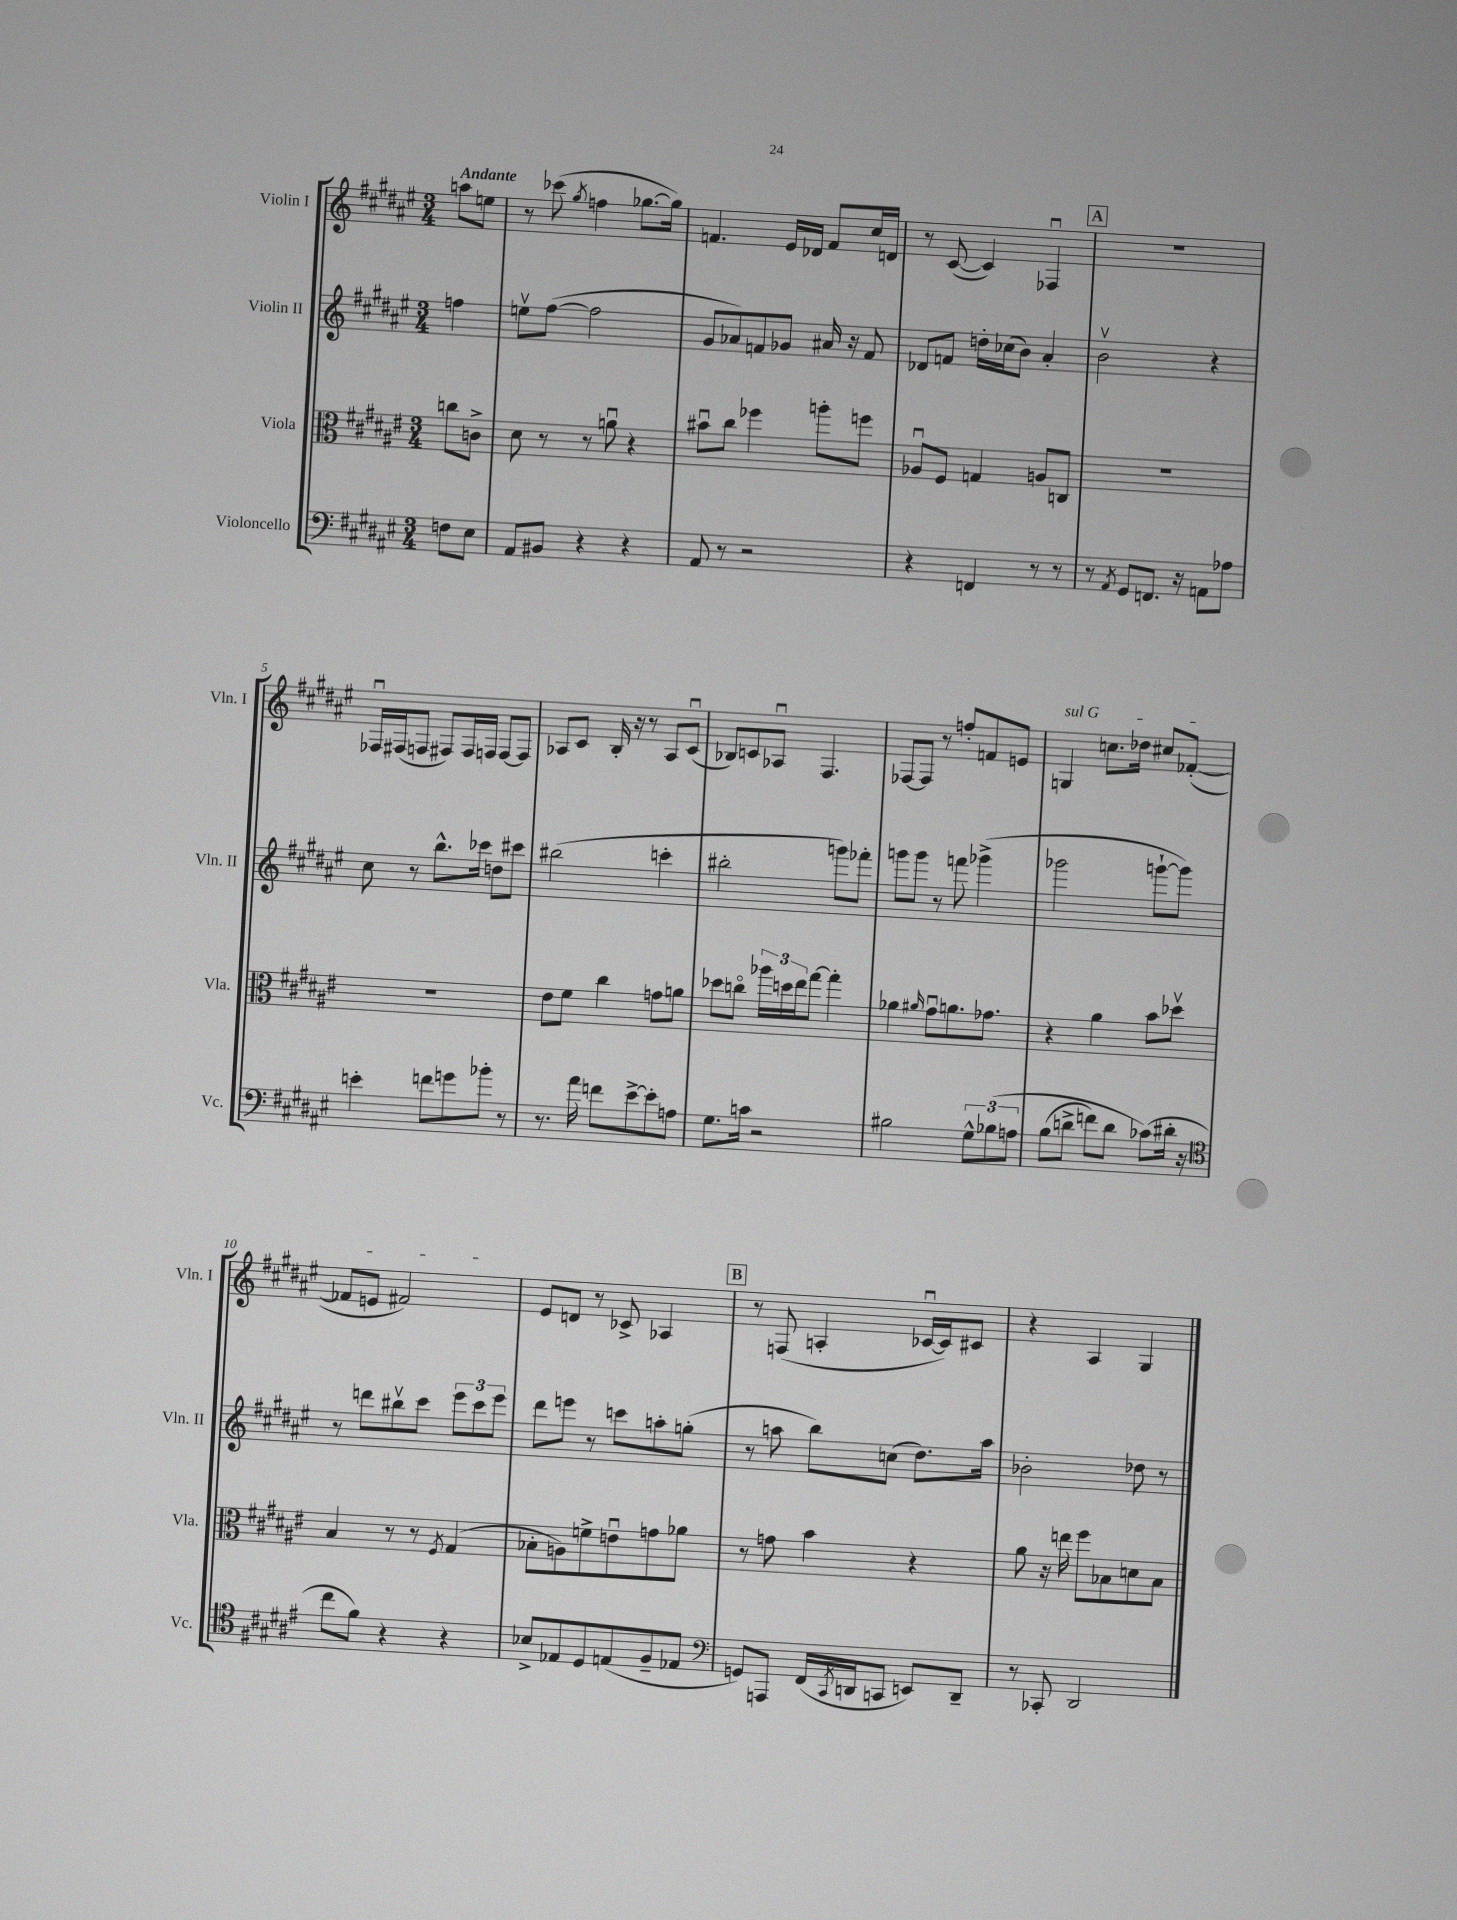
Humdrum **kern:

**kern	**kern	**kern	**kern
*staff4	*staff3	*staff2	*staff1
*clefF4	*clefC3	*clefG2	*clefG2
*k[f#c#g#d#a#e#]	*k[f#c#g#d#a#e#]	*k[f#c#g#d#a#e#]	*k[f#c#g#d#a#e#]
*M3/4	*M3/4	*M3/4	*M3/4
8F\L	8cc\L	4ff\	8aa\L
8E#\J	8c^\J	.	8ee\J
=	=	=	=
8AA#/L	8d#\	8eev\L	8r
8BB#/J	8r	([8ff#\J	(8ccc-\
.	.	.	8qgg#/
4r	8r	2ff#\]	4ff\
.	8au\	.	.
4r	4r	.	[8.gg-\L
.	.	.	16gg-\]Jk)
=	=	=	=
8AA#/	8b#u\L	8g#/L	4.f/
8r	8cc#\J	8a-/)	.
2r	4ff-\	8f/	.
.	.	8g-/J	16e#/LL
.	.	.	16d-/JJ
.	8aa'\L	16a#/	8f/L
.	.	16r	.
.	8ff\J	8f/	16cc#/L
.	.	.	16d/JJ
=	=	=	=
4r	8A-u/L	8d-/L	8r
.	8F#/J	8f/J	([8c#/
4FF/	4G/	16dd'\LL	4c#/])
.	.	(16cc-\J	.
.	.	8b\J)	.
8r	8A/L	4a#'/	4F-u/
8r	8C/J	.	.
=	=	=	=
8r	2.r	2bv\	2.r
8qAA#/	.	.	.
8GG#/L	.	.	.
8.FF/J	.	.	.
16r	.	.	.
8AA\L	.	4r	.
8A-\J	.	.	.
=	=	=	=
4e'\	2.r	8cc#\	16F-u/LL
.	.	.	(16F#/J
.	.	8r	8F/J
8f\L	.	8.bb^^\L	8F#/L)
8g\	.	.	16F#/L
.	.	16ccc-\Jk	16F/JJ
8b-'\J	.	8dd\L	[8F/L
8r	.	8ccc#\J	8F/]J
=	=	=	=
8.r	8e#\L	(2bb#\	8A-/L
.	8f#\J	.	8c#/J
16a#\	.	.	.
8f\L	4cc#\	.	16B'/
.	.	.	16r
[8e#^\	.	.	8r
8e#'\]	8g\L	4ccc'\	8A-/L
8A\J	8a\J	.	(8c#u/J
=	=	=	=
8.G#\L	8dd-\L	2bb#'\	8B-/L)
.	8cco\J	.	8c/
16c\Jk	.	.	.
2r	24aa-\LL	.	8A-u/J
.	24dd\	.	.
.	24ee#\J	.	.
.	[8gg#\J	.	4.F#/
.	4gg#'\]	8ggg\L)	.
.	.	8fff-'\J	.
=	=	=	=
2B#\	4a-\	8ggg\L	[8F-/L
.	.	8ggg\J	8F-/]J
.	16qqa#/	.	.
.	8g#u\L	8r	8r
.	8.a\	8fff\	8ff'/L
12G#^^\L	.	(4ggg-^\	8f/
.	8.g-\J	.	.
&(12B-\	.	.	.
.	.	.	8e/J
12A\J	.	.	.
=	=	=	=
(8B\L	4r	2ggg-\	4G/
8d^\J	.	.	.
8f\L)	4a#\	.	8.cc\L
8d\J	.	.	.
.	.	.	16dd-\Jk
(8c-\L&)	8b\L	[8ggg`\L	8cc#/L
16d#'\Jk	8dd-v\J	8ggg\]J)	([8f-'/J
16r	.	.	.
=	=	=	=
*clefC4	*	*	*
8cc#\L	4B/	8r	8f-/]L
8f#\J)	.	8ddd\L	8e/J
4r	8r	8bb#v\	2f#/)
.	8r	8ccc#\J	.
.	8qF#/	.	.
4r	(4G#/	12eee#\L	.
.	.	12ccc#\	.
.	.	12eee#\J	.
=	=	=	=
8B-^/L	8B-'\L	8ddd#\L	8e#/L
8E-/	8A\)	8eee\J	8d/J
8D#/	8f^\	8r	8r
(8E/	8eu\	8ccc\L	8c-^/
8F#~/	8g\	8aa'\	4A-/
8E-/J	8a-\J	(8gg'\J	.
=	=	=	=
*clefF4	*	*	*
8GG/L)	8r	8r	8r
8AAA/J	8g\	8aa\	(8F/
(16FF#/LL	4b\	8bb\L)	4A'/
8qCC#/	.	.	.
16DD/J	.	.	.
8CC/J	.	(8cc\J	.
8EE/L)	4r	8.dd#\L)	[16c-u/LL
.	.	.	16c-/]J)
8DD~/J	.	.	8c#/J
.	.	16aa\Jk	.
=	=	=	=
8r	8a#\	2b-'\	4r
8CC-'/	16r	.	.
.	16ee\	.	.
2DD#/	8ff#\L	.	4A#/
.	8B-\	.	.
.	8d\	8dd-\	4G#/
.	8B-\J	8r	.
==	==	==	==
*-	*-	*-	*-
